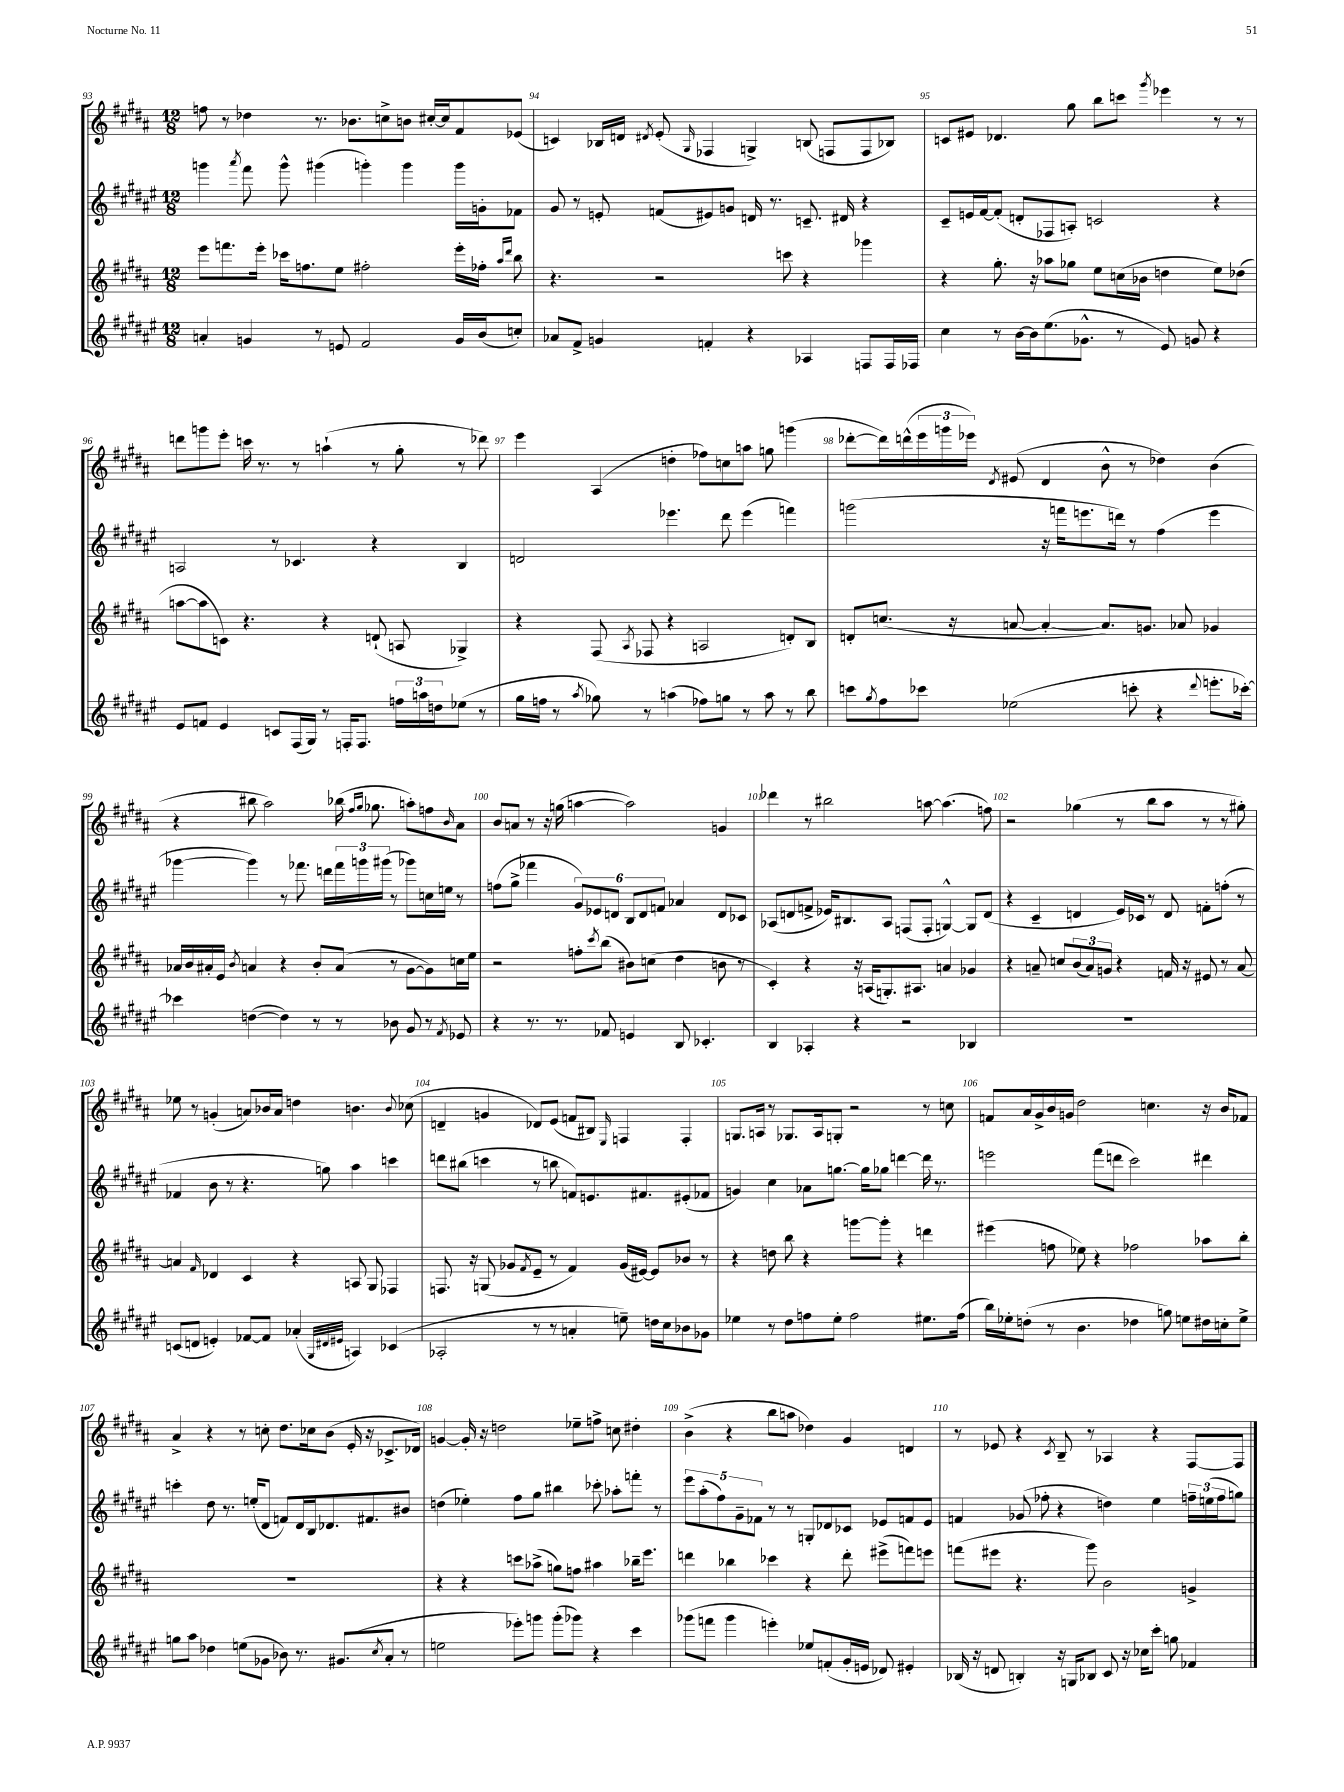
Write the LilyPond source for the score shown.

<<
\new StaffGroup <<
\new Staff = "s0" {
    \clef treble \key b \major \numericTimeSignature \time 12/8
    f''8 r8 des''4 r8. bes'8. c''8-> b'8 cis''16~-. cis''16 fis'8 ees'8( |
    c'4) bes16 d'16 \acciaccatura { dis'8 } e'8-.( \grace { gis16 } fes4 g4->) b8( f8 f8 bes8) |
    c'8 eis'8 des'4. gis''8 b''8 c'''8 \acciaccatura { gis'''8 } ees'''4 r8 r8 |
    d'''8 g'''8 e'''8-. c'''16 r8. r8 a''4-!( r8 gis''8-. r8 des'''8) |
    e'''4 ais4( d''4-. fes''8) c''8 a''8 g''8 g'''4( |
    des'''8~-. des'''16) d'''16-^( \tuplet 3/2 { e'''16 g'''16 ees'''16) } \acciaccatura { dis'8 } eis'8( dis'4 b'8-^ r8 des''4) b'4( |
    r4 bis''8 ais''2) bes''16( \grace { fis''16 gis''16 } ges''8. a''8-.) f''8 \grace { b'16 } ais'8 |
    b'8 a'8 r8 r16 g''16( a''4~ a''2) g'4 |
    des'''4 r8 bis''2 a''8~ a''4.( f''8) |
    r2 ges''4( r8 b''8 ais''8 r8 r8 gis''8-.) |
    ees''8 r8 g'4-.( a'8) bes'16 a'16 d''4 b'4. \appoggiatura { b'8 } ces''8( |
    d'4-- g'4 des'8) e'8( f'8 bis8) \grace { e16 } f4 f4-. |
    g8. a16 r8 ges8. a16 g8-. r2 r8 c''8 |
    f'8 ais'16 gis'16-> b'16 g'16 dis''2 c''4. r16 b'16 fes'8 |
    ais'4-> r4 r8 c''8-. dis''8. ces''16 b'8( e'16-. r16 ces'8.-> des'16) |
    g'4~ g'16-. r16 d''2 ees''8-- f''8-> c''8 dis''4-. |
    b'4->( r4 b''8 a''8 des''4) gis'4 d'4 |
    r8 ees'8 r4 \acciaccatura { cis'8 } b8-- r8 aes4 r4 fis8~ fis8 \bar "|." |
}
\new Staff = "s1" {
    \clef treble \key fis \major \numericTimeSignature \time 12/8
    g'''4 \acciaccatura { ais'''8 } fis'''8 g'''8-^ gis'''4( g'''4-.) g'''4 g'''16 g'16-. fes'8 |
    gis'8 r8 e'8-. f'8( eis'8) g'8 d'16 r8. c'8.-- dis'16 r4 |
    cis'8-- e'16 fis'16~ fis'8-.( d'8-. fes8 a8-.) c'2 r4 |
    a2 r8 ces'4. r4 b4 |
    d'2 ees'''4. dis'''8 ees'''4( f'''4) |
    g'''2( r16 f'''16 e'''8. d'''16) r8 fis''4( e'''4 |
    ges'''4~ ges'''4) r8 fes'''8. d'''16 \tuplet 3/2 { fes'''16 g'''16 gis'''16( } r8 ges'''8) c''16 e''16 r8 |
    f''8( gis''8-> fes'''4 \tuplet 6/4 { gis'8) ees'8 d'8 b8 d'8 f'8 } aes'4 d'8 ces'8 |
    aes8( d'8 f'8-> ees'16) bis8. aes8 f8( f8-. g4~-^) g8 d'8( |
    r4 cis'4-- d'4 eis'16) ces'16 r8 d'8 f'8-. f''8-.( r8 |
    fes'4 b'8 r8 r4. g''8) ais''4 c'''4 |
    d'''8 bis''8( c'''4 r8 b''8 f'8) e'8. fis'8. eis'8-.( fes'8 |
    g'4) cis''4 aes'8 g''8.~ g''16 ges''8 d'''4~ d'''16 r8. |
    e'''2 fis'''8( d'''8 cis'''2) dis'''4 |
    c'''4-. dis''8 r8. e''16-.( dis'8 f'8) dis'16 b16 des'8. fis'8. bis'8 |
    d''4( ees''4-.) fis''8 gis''8 bis''4 ces'''8-. aes''8-. f'''8-. r8 |
    \tuplet 5/4 { eis'''8 ais''8-.( fis''8) gis'8-- fes'8 } r8 r8 g8-. des'8 ces'8 ees'8 f'8 ees'8 |
    f'4 ges'8( fes''8-. r4 d''4) eis''4 \tuplet 3/2 { f''16-- e''16( f''16 } g''8) \bar "|." |
}
\new Staff = "s2" {
    \clef treble \key b \major \numericTimeSignature \time 12/8
    e'''8 f'''8. e'''16-. ces'''16 f''8. e''8 fis''2-. e'''16-. fes''16-. \grace { ais''16 dis'''16 } b''8 |
    r4. r2 c'''8 r4 ges'''4 |
    r4 gis''8.-. r16 aes''8 ges''8 e''8 c''16( bes'16 d''4 e''8) des''8( |
    a''8~ a''8 c'8) r4. r4 d'8-!( a8 ges4->) |
    r4 fis8( \acciaccatura { ais8 } fes8 r4 a2 d'8-.) b8 |
    d'8-. c''8.( r16 a'8~ a'4~-. a'8.) g'8. aes'8 ges'4 |
    aes'16 b'16 ais'16-. e'16 \acciaccatura { b'8 } a'4 r4 b'8-. a'8( r8 gis'8~ gis'8) c''16 e''16 |
    r2 f''8-. \acciaccatura { cis'''8 } b''8( bis'8) c''8( dis''4 b'8 r8 |
    cis'4-.) r4 r16 a16( g8.-.) ais8. a'4 ges'4 |
    r4 a'8-- c''8 \tuplet 3/2 { b'8( a'8) g'8 } r4 f'16 r16 eis'8 r8 a'8~ |
    a'4 \grace { fis'16 } des'4 cis'4 r4 a8 gis8 fes4 |
    f8. r16 g8( ges'8 \acciaccatura { fis'8 } e'8-- r8 fis'4) ges'16( eis'16~) eis'8 bes'8 r8 |
    r4 d''8 b''8 r4 g'''8~ g'''8-. r4 d'''4 |
    eis'''4( f''8 ees''8) r4 fes''2 aes''8 b''8-. |
    R1. |
    r4 r4 c'''8 aes''8->( g''8) f''8 ais''4 bes''16-- e'''8. |
    d'''4 bes''4 ces'''4 r4 d'''8-. eis'''8->( f'''8) e'''8 |
    f'''8( eis'''8 r4. gis'''8) b'2 g'4-> \bar "|." |
}
\new Staff = "s3" {
    \clef treble \key fis \major \numericTimeSignature \time 12/8
    a'4-. g'4 r8 e'8 fis'2 g'16 b'16( c''8-.) |
    aes'8 fis'8-> g'4 f'4-. r4 aes4 f8 f16 fes16 |
    cis''4 r8 b'16~ b'16 eis''8.( ges'8.-^ r8 eis'8) g'8 r4 |
    eis'8 f'8 eis'4 c'8 fis16( gis16) r8 f16-. f8. \tuplet 3/2 { f''16 a''16 d''16 } ees''8( r8 |
    gis''16 f''16 r8 \acciaccatura { ais''8 } ges''8) r8 a''4( fes''8) g''8 r8 a''8 r8 b''8 |
    c'''8 \acciaccatura { gis''8 } fis''8 ces'''8 ees''2( c'''8-. r4 \appoggiatura { dis'''8 } e'''8.-. ces'''16~-.) |
    ces'''4 d''4~( d''4) r8 r8 bes'8 gis'8 r8 \acciaccatura { fis'8 } ees'8 |
    r4 r8. r8. fes'8 e'4 b8 ces'4.-. |
    b4 aes4-. r4 r2 bes4 |
    R1. |
    c'8( d'8 e'4-.) fes'8~ fes'8 aes'4-.( \grace { gis32 dis'32 eis'32 } a4) ces'4( |
    aes2-. r8 r8 a'4-. e''8--) d''16 cis''16 bes'8 ges'8 |
    ees''4 r8 dis''8 f''8 ees''8-. f''2 eis''8. f''16( |
    b''16) ees''16-. d''8-.( r8 b'4. des''4 g''8) e''8 dis''16 c''16-. e''8-> |
    g''8 ais''8 des''4 e''8( ges'8 bes'8) r8. gis'8.( \acciaccatura { cis''8 } ais'8-. r8 |
    e''2 ees'''8-.) g'''8 g'''8-.( ges'''8) r4 cis'''4 |
    ges'''8( f'''8 ges'''4 e'''4-.) ees''8 f'8-.( gis'16-. e'16 des'8) eis'4-. |
    bes16( r16 d'8 b4-.) r16 g16 bes8 cis'8 r16 ces''16 cis'''8-. g''8 fes'4 \bar "|." |
}
>>
>>
\layout { \context { \Score currentBarNumber = #93 \override BarNumber.break-visibility = ##(#f #t #t) barNumberVisibility = #all-bar-numbers-visible } }
